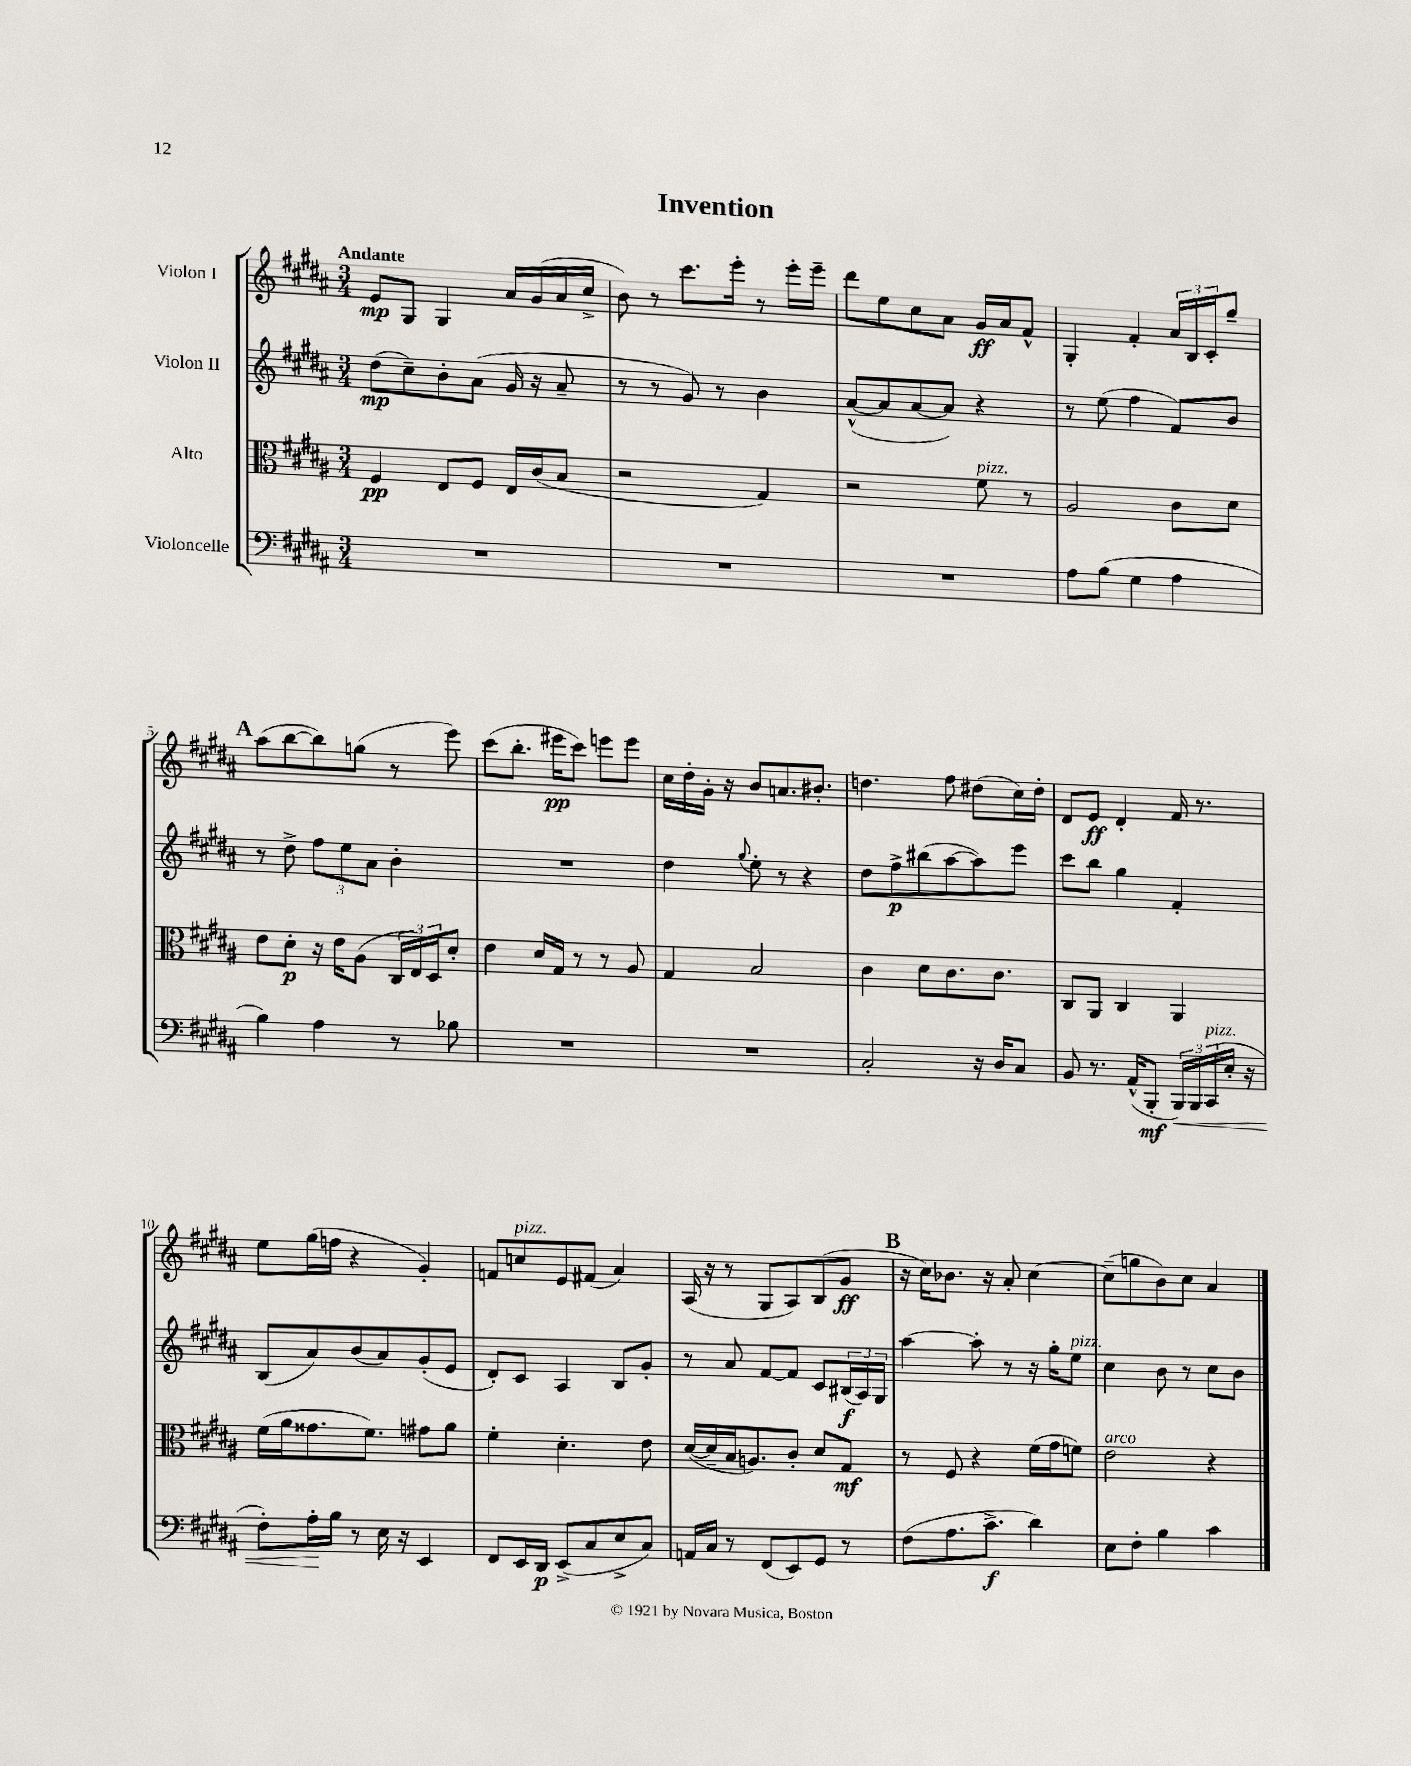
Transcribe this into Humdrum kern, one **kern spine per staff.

**kern	**kern	**kern	**kern
*staff4	*staff3	*staff2	*staff1
*clefF4	*clefC3	*clefG2	*clefG2
*k[f#c#g#d#a#]	*k[f#c#g#d#a#]	*k[f#c#g#d#a#]	*k[f#c#g#d#a#]
*M3/4	*M3/4	*M3/4	*M3/4
2.r	4F#	(8dd#	8e
.	.	8cc#~)	8G#
.	8E	8b'	4G#
.	8F#	(8a#	.
.	16E	16g#	16a#
.	(16c#	16r	(16g#
.	8B	8a#~	16a#
.	.	.	16cc#^
=	=	=	=
2.r	2r	8r	8b)
.	.	8r	8r
.	.	8g#)	8.ccc#
.	.	8r	.
.	.	.	16eee'
.	4G#)	4b	8r
.	.	.	16eee'
.	.	.	16eee~
=	=	=	=
2.r	2r	([8a#^^	8ddd#
.	.	8a#]	8ee
.	.	[8a#	8cc#
.	.	8a#])	8a#
.	8f#	4r	16g#
.	.	.	16a#
.	8r	.	8f#^^
=	=	=	=
8A#	2A#	8r	4G#'
(8B	.	(8ee	.
4G#	.	4ff#	4f#'
4A#	8c#	8f#)	24a#
.	.	.	24B
.	.	.	24c#'
.	8d#	8b	8gg#~
=	=	=	=
4B)	8e	8r	(8aa#
.	8d#'	8dd#^	[8bb
4A#	16r	12ff#	8bb])
.	16e	.	.
.	.	12ee	.
.	(8A#	.	(8gg
.	.	12a#	.
8r	24C#	4b'	8r
.	24E)	.	.
.	24D#	.	.
8B-	8d#'	.	8eee)
=	=	=	=
2.r	4e	2.r	(8ccc#
.	.	.	8.bb'
.	16d#	.	.
.	16G#	.	16eee#
.	8r	.	8ccc#)
.	8r	.	8eee
.	8A#	.	8eee
=	=	=	=
2.r	4G#	4dd#	16cc#
.	.	.	16dd#'
.	.	.	16g#'
.	.	.	16r
.	.	8qqgg#	.
.	2B	8ee'	8b
.	.	8r	8.a
.	.	4r	.
.	.	.	8.b#'
=	=	=	=
2C#'	4c#	8dd#	4.dd
.	.	8ff#^	.
.	8d#	(8bb#	.
.	8.c#	[8aa#	8ff#
16r	.	8aa#])	(8dd#
16D#	8.c#	.	.
8C#	.	8eee	16cc#)
.	.	.	16dd#'
=	=	=	=
8BB	8C#	8ccc#	8d#
8.r	8AA#	8bb	8e
.	4C#	4gg#	4d#'
(16AA#^^	.	.	.
8BBB'	.	.	.
24BBB)	4AA#	4f#'	16f#
24BBB	.	.	.
.	.	.	8.r
(24CC#	.	.	.
16E'	.	.	.
16r	.	.	.
=	=	=	=
8F#')	(16f#	(8B	8ee
.	16a#	.	.
16A#'	8.g##	8a#)	(16gg#
16B	.	.	16ff
8r	.	(8b	4r
.	8.f#)	.	.
16E	.	8a#)	.
16r	.	.	.
4EE	8g#	(8g#'	4g#')
.	8a#	8e	.
=	=	=	=
8FF#	4f#'	8d#')	8f
16EE	.	8c#	8cc
16DD#	.	.	.
(8EE^	4.d#'	4A#	8e
8C#	.	.	(8f#
8E^	.	8B	4a#)
8C#)	8e	8g#'	.
=	=	=	=
16AA	([16d#	8r	(16A#
16C#	16d#~]	.	16r
8r	16B	8a#	8r
.	8.A)	.	.
(8FF#	.	[8f#	8G#
8EE)	8c#'	8f#]	8A#)
8GG#	8d#	8c#	(8B
8r	8G#	(24B#	8g#
.	.	24A#)	.
.	.	24G#	.
=	=	=	=
(8F#	8r	[4aa#	16r
.	.	.	16cc#)
8.A#	8F#	.	8.b-
.	4r	8aa#']	.
8.c#^	.	.	16r
.	.	8r	8a#'
4d#)	(16f#	16r	[4cc#
.	16g#	16gg#'	.
.	8f)	8ee	.
=	=	=	=
8E	2e	4cc#	(8cc#~]
8F#'	.	.	8gg
4B	.	8b	8b)
.	.	8r	8cc#
4c#	4r	8cc#	4a#
.	.	8b	.
==	==	==	==
*-	*-	*-	*-
